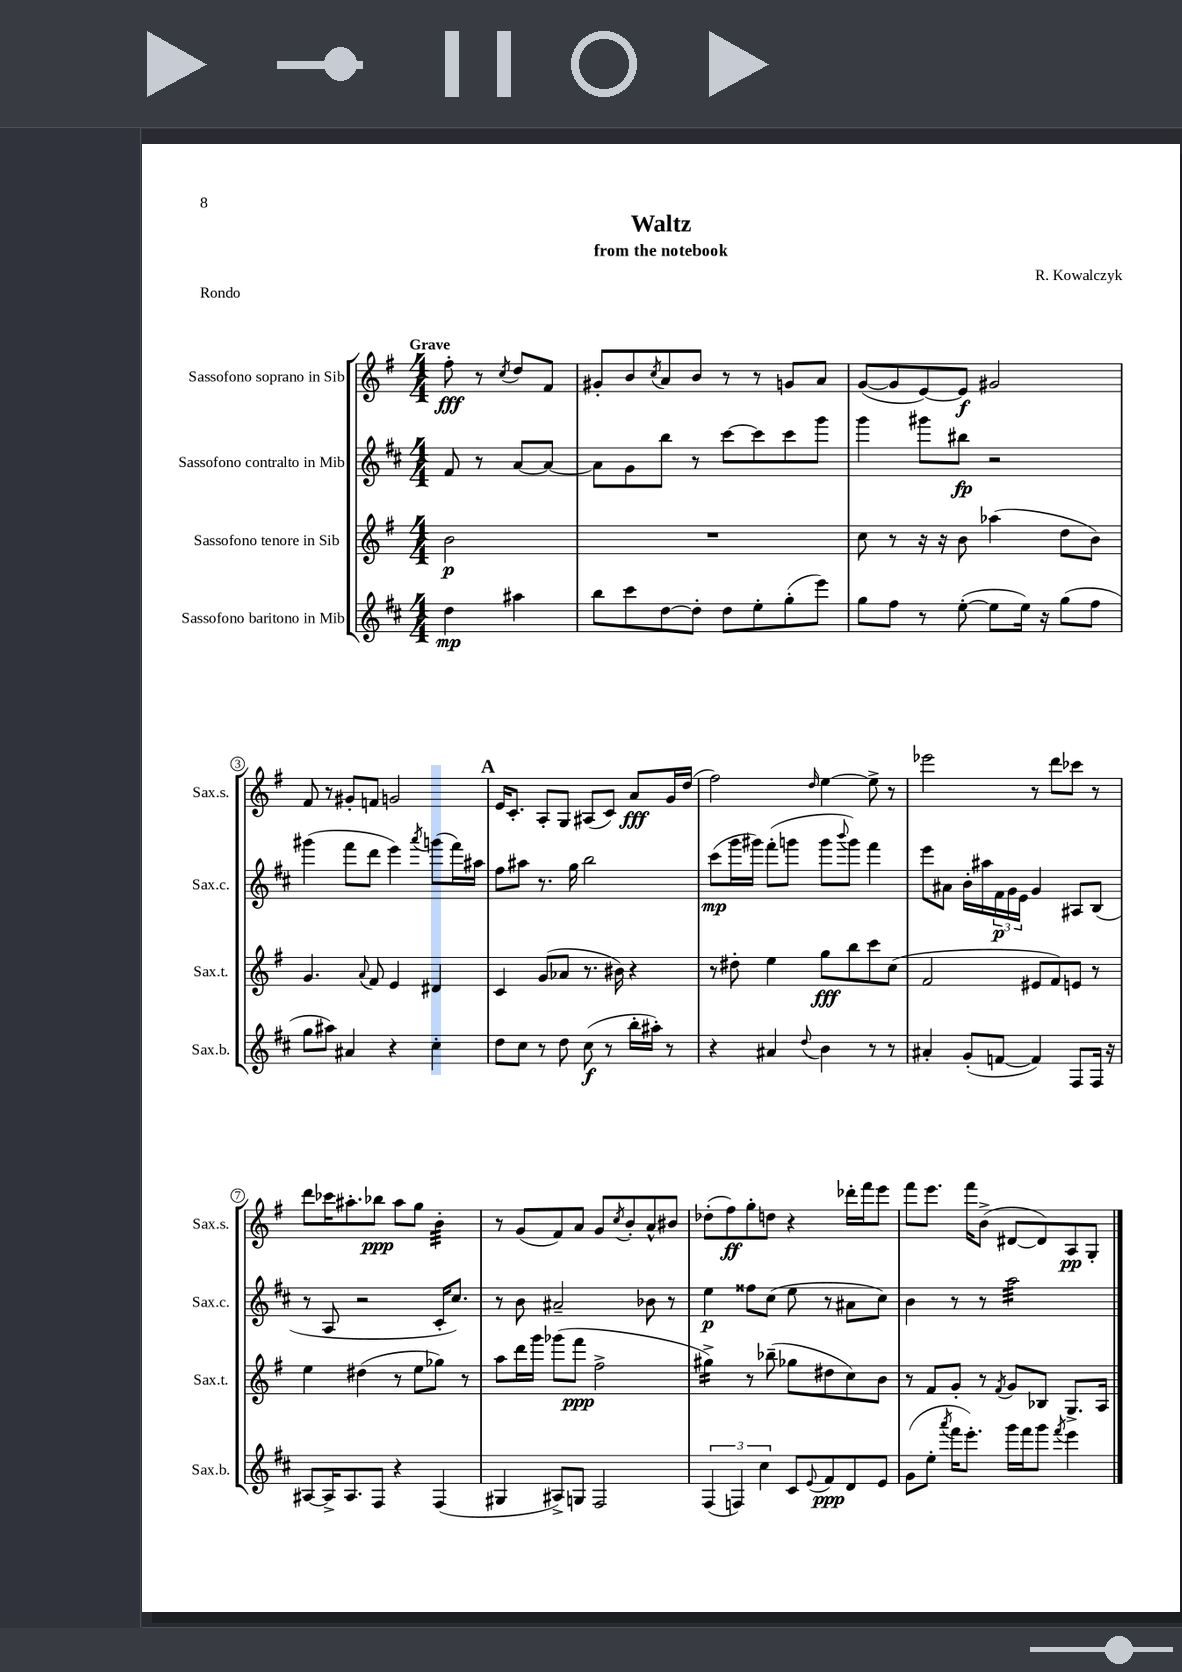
\header { title = "Waltz" composer = "R. Kowalczyk" subtitle = "from the notebook" piece = "Rondo" }
<<
\new StaffGroup <<
\new Staff = "s0" \with { instrumentName = "Sassofono soprano in Sib" shortInstrumentName = "Sax.s." } {
    \clef treble \key g \major \numericTimeSignature \time 4/4 \partial 2 \tempo "Grave"
    fis''8-.\fff r8 \acciaccatura { c''8 } d''8 fis'8 |
    gis'8-. b'8 \acciaccatura { c''8 } a'8 b'8 r8 r8 g'8 a'8 |
    g'8~( g'8 e'8~) e'8\f gis'2 |
    fis'8 r8 gis'8-. f'8 g'2 |
    \mark \markup { \bold "A" } e'16 c'8.-. a8-. g8 ais8( c'8) a'8\fff g'16 d''16( |
    fis''2) \grace { d''16 } e''4~ e''8-> r8 |
    ees'''2 r8 d'''8 ces'''8 r8 |
    d'''8 ces'''16 ais''8.-. bes''8\ppp ais''8 g''8 b'4:32-. |
    r8 g'8( fis'8) a'8 g'8 \acciaccatura { c''8 } b'8-. a'8-^ bis'8 |
    des''8-.( fis''8\ff) g''8-. d''8 r4 des'''16-. fis'''16 e'''8 |
    fis'''8 e'''8. fis'''16 b'8->( dis'8~ dis'8) a8\pp g8-. \bar "|." |
}
\new Staff = "s1" \with { instrumentName = "Sassofono contralto in Mib" shortInstrumentName = "Sax.c." } {
    \clef treble \key d \major \numericTimeSignature \time 4/4 \partial 2
    fis'8 r8 a'8~ a'8~ |
    a'8 g'8 b''8 r8 cis'''8~ cis'''8 cis'''8 g'''8 |
    g'''4 gis'''8 bis''8\fp r2 |
    gis'''4( fis'''8 d'''8 e'''4) \acciaccatura { a'''8 } g'''8( fis'''16) ais''16 |
    \mark \markup { \bold "A" } fis''8 ais''8 r8. g''16 b''2 |
    cis'''8\mp( g'''16 gis'''16) fis'''8-.( g'''8 g'''8 \appoggiatura { b'''8 } g'''8) fis'''4 |
    e'''8 ais'8 b'16-. ais''16 \tuplet 3/2 { fis'16\p g'16 e'16 } g'4 ais8 b8( |
    r8 a8 r2 cis'16-. cis''8.) |
    r8 b'8 ais'2-- bes'8 r8 |
    e''4\p fisis''8 cis''8( e''8 r8 ais'8 cis''8) |
    b'4 r8 r8 a''2:32 \bar "|." |
}
\new Staff = "s2" \with { instrumentName = "Sassofono tenore in Sib" shortInstrumentName = "Sax.t." } {
    \clef treble \key g \major \numericTimeSignature \time 4/4 \partial 2
    b'2\p |
    R1 |
    c''8 r8 r16 r16 b'8 aes''4( d''8 b'8) |
    g'4. \appoggiatura { a'8 } fis'8 e'4 dis'4 |
    \mark \markup { \bold "A" } c'4 g'8( aes'8 r8. bis'16) r4 |
    r8 dis''8-. e''4 g''8\fff b''8 c'''8 c''8( |
    fis'2 eis'8 fis'8) e'8 r8 |
    e''4 dis''4( r8 e''8 ges''8) r8 |
    a''8 d'''16 g'''16 ges'''8( fis'''8\ppp fis''2-> |
    gis''4:16->) r8 bes''8--( ges''8 dis''8 c''8) b'8 |
    r8 fis'8 g'8-. r8 \acciaccatura { fis'8 } g'8 bes8 g8.-> a16 \bar "|." |
}
\new Staff = "s3" \with { instrumentName = "Sassofono baritono in Mib" shortInstrumentName = "Sax.b." } {
    \clef treble \key d \major \numericTimeSignature \time 4/4 \partial 2
    d''4\mp ais''4 |
    b''8 cis'''8 d''8~ d''8-. d''8 e''8-. g''8-.( e'''8) |
    g''8 fis''8 r8 e''8~-.( e''8 e''16) r16 g''8( fis''8 |
    g''8 ais''8) ais'4 r4 cis''4-. |
    \mark \markup { \bold "A" } d''8 cis''8 r8 d''8 cis''8\f( r8 b''16-. ais''16-.) r8 |
    r4 ais'4 \appoggiatura { d''8 } b'4 r8 r8 |
    ais'4-. g'8-.( f'8~ f'4) fis8 fis16 r16 |
    ais8~ ais16-> ais8. fis8 r4 fis4( |
    gis4 ais8->) g8 fis2 |
    \tuplet 3/2 { fis4( f4) cis''4 } cis'8 \appoggiatura { e'8 } fis'8\ppp d'8 e'8 |
    g'8( e''8-. \acciaccatura { a'''8 } fis'''16 e'''8.-.) g'''16 fis'''16 g'''8 \acciaccatura { fis'''8 } e'''4 \bar "|." |
}
>>
>>
\layout { \context { \Score \override BarNumber.stencil = #(make-stencil-circler 0.1 0.3 ly:text-interface::print) } }
